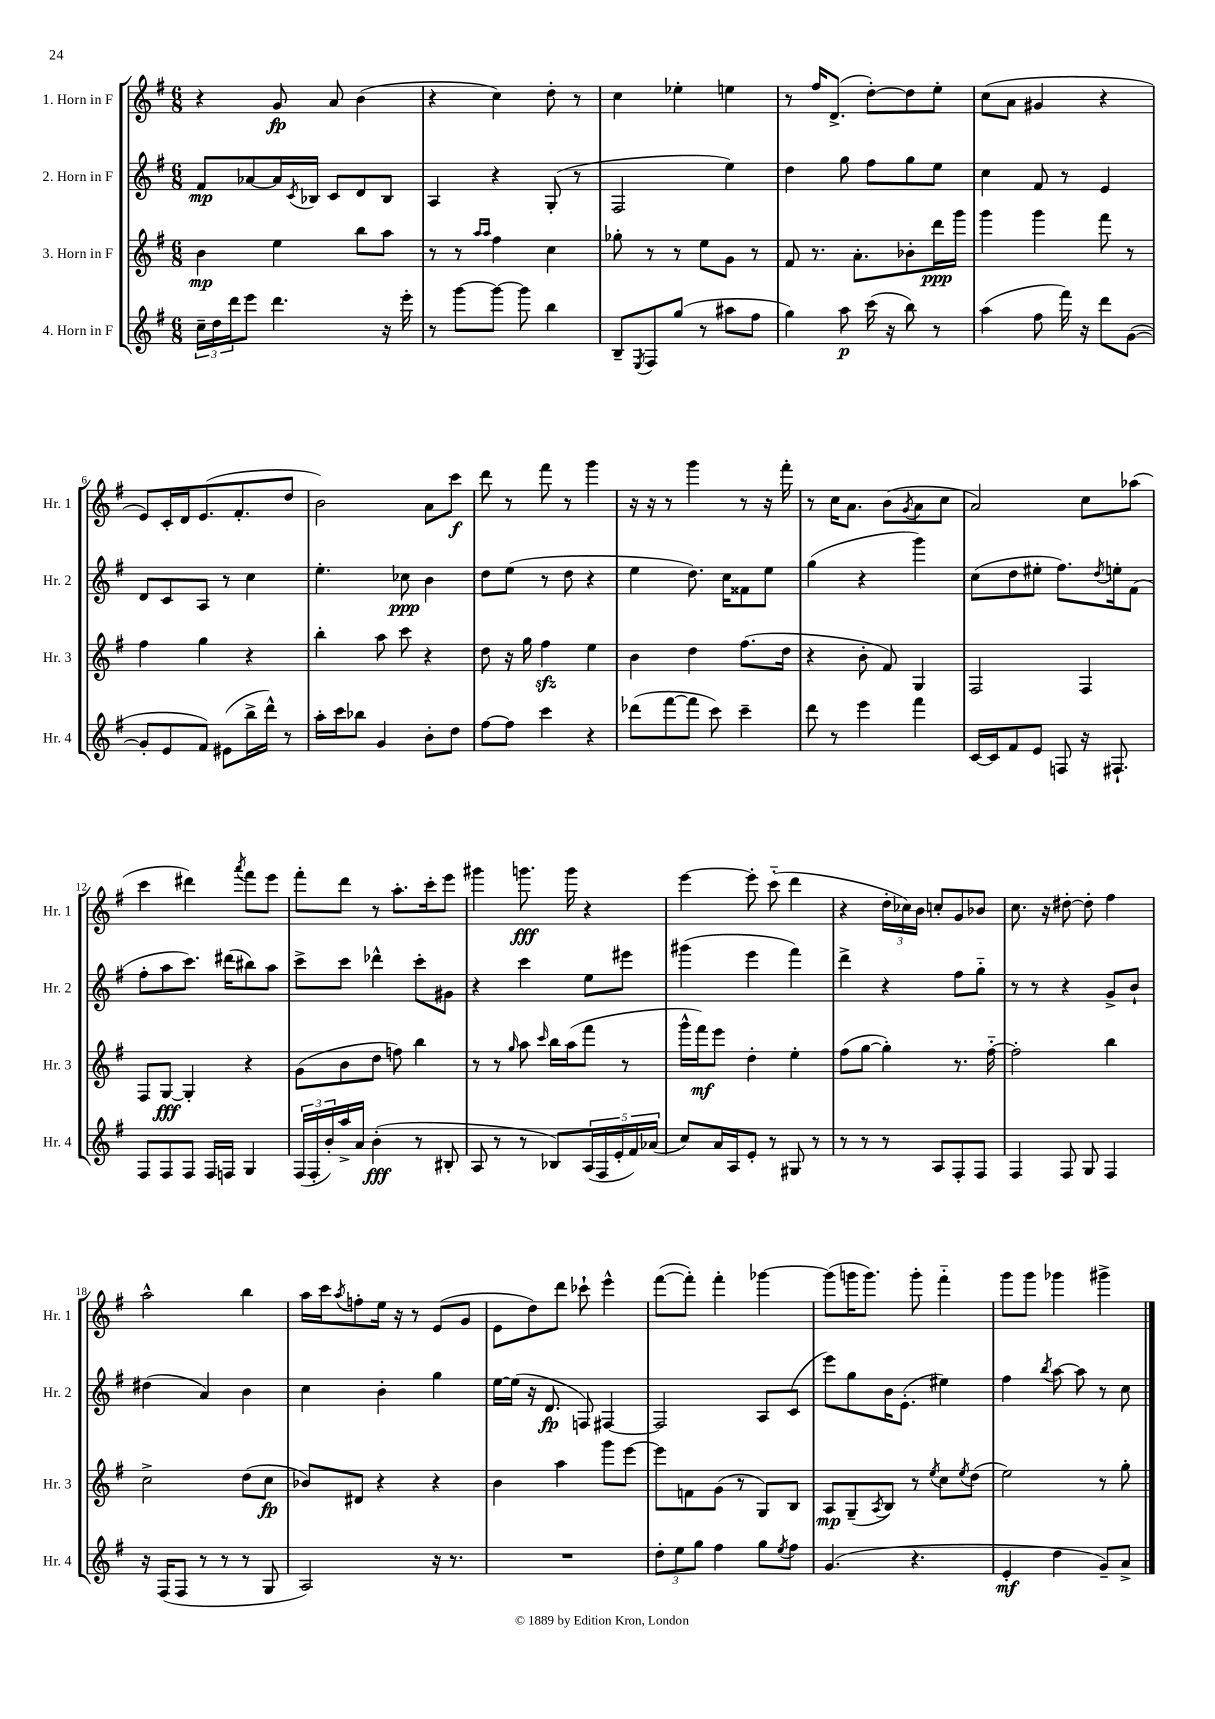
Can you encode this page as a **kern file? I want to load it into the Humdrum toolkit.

**kern	**dynam	**kern	**dynam	**kern	**dynam	**kern	**dynam
*part4	*part4	*part3	*part3	*part2	*part2	*part1	*part1
*staff4	*staff4	*staff3	*staff3	*staff2	*staff2	*staff1	*staff1
*I"4. Horn in F	*	*I"3. Horn in F	*	*I"2. Horn in F	*	*I"1. Horn in F	*
*I'Hr. 4	*	*I'Hr. 3	*	*I'Hr. 2	*	*I'Hr. 1	*
*clefG2	*	*clefG2	*	*clefG2	*	*clefG2	*
*k[f#]	*	*k[f#]	*	*k[f#]	*	*k[f#]	*
*M6/8	*	*M6/8	*	*M6/8	*	*M6/8	*
=1	=1	=1	=1	=1	=1	=1	=1
24cc~\LL	.	4b\	mp	8f#/L	mp	4r	.
24dd\	.	.	.	.	.	.	.
24ddd\J	.	.	.	.	.	.	.
8eee\J	.	.	.	[8a-X/	.	.	.
4.ddd\	.	4ee\	.	16a-/L]	.	8g/	fp
.	.	.	.	8qc/	.	.	.
.	.	.	.	16B-X/JJ	.	.	.
.	.	.	.	8c/L	.	8a/	.
.	.	8bb\L	.	8d/	.	(4b\	.
16r	.	8aa\J	.	8B-/J	.	.	.
16eee'\	.	.	.	.	.	.	.
=2	=2	=2	=2	=2	=2	=2	=2
8r	.	8r	.	4A/	.	4r	.
[8ggg\L	.	8r	.	.	.	.	.
.	.	16qqaa/LL	.	.	.	.	.
.	.	16qqaa/JJ	.	.	.	.	.
8ggg\J_	.	4ff#\	.	4r	.	4cc\)	.
8ggg\]	.	.	.	.	.	.	.
4bb\	.	4cc\	.	(8G'/	.	8dd'\	.
.	.	.	.	8r	.	8r	.
=3	=3	=3	=3	=3	=3	=3	=3
8B~/L	.	8gg-X'\	.	2F#/	.	4cc\	.
8qE/	.	.	.	.	.	.	.
8F#/	.	8r	.	.	.	.	.
(8gg/J	.	8r	.	.	.	4ee-X'\	.
8r	.	8ee\L	.	.	.	.	.
8aa#X\L	.	8g\J	.	4ee\)	.	4een\	.
8ff#\J	.	8r	.	.	.	.	.
=4	=4	=4	=4	=4	=4	=4	=4
4gg\)	.	8f#/	.	4dd\	.	8r	.
.	.	8.r	.	.	.	16ff#/KL	.
.	.	.	.	.	.	(8.d^/J	.
8aa\	p	.	.	8gg\	.	.	.
.	.	8.a'\L	.	.	.	.	.
(16ccc\	.	.	.	8ff#\L	.	[8dd'\L)	.
16r	.	.	.	.	.	.	.
8bb\)	.	8b-X'\	.	8gg\	.	8dd\]	.
8r	.	16ddd\L	ppp	8ee\J	.	8ee'\J	.
.	.	16ggg\JJ	.	.	.	.	.
=5	=5	=5	=5	=5	=5	=5	=5
(4aa\	.	4ggg\	.	4cc\	.	(8cc\L	.
.	.	.	.	.	.	8a\J	.
8ff#\	.	4ggg\	.	8f#/	.	4g#X/	.
16fff#\)	.	.	.	8r	.	.	.
16r	.	.	.	.	.	.	.
8ddd\L	.	8fff#\	.	4e/	.	4r	.
([8g\J	.	8r	.	.	.	.	.
!!LO:LB:g=z
=6	=6	=6	=6	=6	=6	=6	=6
8g'/L]	.	4ff#\	.	8d/L	.	8e/L)	.
8e/	.	.	.	8c/	.	16c'/L	.
.	.	.	.	.	.	16d/J	.
8f#/J)	.	4gg\	.	8A/J	.	(8.e/	.
(8e#X\L	.	.	.	8r	.	.	.
.	.	.	.	.	.	8.f#'/	.
16bb^\L	.	4r	.	4cc\	.	.	.
16ddd^^\JJ)	.	.	.	.	.	.	.
8r	.	.	.	.	.	8dd/J	.
=7	=7	=7	=7	=7	=7	=7	=7
16aa'\LL	.	4bb'\	.	4.ee'\	.	2b\)	.
16ccc\J	.	.	.	.	.	.	.
8bb-X\J	.	.	.	.	.	.	.
4g/	.	8aa\	.	.	.	.	.
.	.	8ccc\	.	8cc-X\	ppp	.	.
8b'\L	.	4r	.	4b\	.	8a\L	.
8dd\J	.	.	.	.	.	8ccc\J	f
=8	=8	=8	=8	=8	=8	=8	=8
[8ff#\L	.	8dd\	.	8dd\L	.	8ddd\	.
8ff#\J]	.	16r	.	(8ee\J	.	8r	.
.	.	16gg\	.	.	.	.	.
4ccc\	.	4ff#zz\	.	8r	.	8fff#\	.
.	.	.	.	8dd\	.	8r	.
4r	.	4ee\	.	4r	.	4ggg\	.
=9	=9	=9	=9	=9	=9	=9	=9
(8ddd-X\L	.	4b\	.	4ee\	.	16r	.
.	.	.	.	.	.	16r	.
[8fff#\	.	.	.	.	.	8r	.
8fff#\J]	.	4dd\	.	8.dd\)	.	4ggg\	.
8ccc\)	.	.	.	.	.	.	.
.	.	.	.	16cc\KL	.	.	.
4ccc~\	.	(8.ff#\L	.	8f##X\	.	8r	.
.	.	.	.	8ee\J	.	16r	.
.	.	16dd\Jk	.	.	.	16fff#'\	.
=10	=10	=10	=10	=10	=10	=10	=10
8ddd\	.	4r	.	(4gg\	.	8r	.
8r	.	.	.	.	.	16cc\KL	.
.	.	.	.	.	.	8.a\J	.
4eee\	.	8b'\	.	4r	.	.	.
.	.	8f#/)	.	.	.	(8b\L	.
.	.	.	.	.	.	8qg/	.
4fff#\	.	4G/	.	4ggg\)	.	8a\	.
.	.	.	.	.	.	8cc\J	.
=11	=11	=11	=11	=11	=11	=11	=11
[16c/LL	.	2F#/	.	(8cc\L	.	2a/)	.
16c/J]	.	.	.	.	.	.	.
8f#/	.	.	.	8dd\	.	.	.
8e/J	.	.	.	8ee#X'\J	.	.	.
8Fn/	.	.	.	8.ff#\L)	.	.	.
16r	.	4F#/	.	.	.	8cc\L	.
.	.	.	.	8qdd/	.	.	.
8.F#X`/	.	.	.	16een'\k	.	.	.
.	.	.	.	(8f#\J	.	(8aa-X\J	.
!!LO:LB:g=z
=12	=12	=12	=12	=12	=12	=12	=12
8F#/L	.	8F#/L	.	8ff#'\L	.	4ccc\	.
8F#/	.	[8G/J	fff	8aa\	.	.	.
8F#/J	.	4G'/]	.	8.ccc\J)	.	4ddd#X\)	.
16F#/LL	.	.	.	.	.	.	.
16Fn/JJ	.	.	.	(16ddd#X\KL	.	.	.
.	.	.	.	.	.	8qaaa/	.
4G/	.	4r	.	8bb#X\)	.	8fff#\L	.
.	.	.	.	8aa\J	.	8eee\J	.
=13	=13	=13	=13	=13	=13	=13	=13
(24F#/LL	.	(8g\L	.	8ccc^\L	.	8fff#'\L	.
24F#'/	.	.	.	.	.	.	.
24b'/)	.	.	.	.	.	.	.
16aa^/	.	8b\	.	8ccc\J	.	8ddd\J	.
16a/JJ	.	.	.	.	.	.	.
(4b'\	fff	8dd\J	.	4ddd-X^^\	.	8r	.
.	.	8ffn\)	.	.	.	8.aa'\L	.
8r	.	4bb\	.	8ccc'\L	.	.	.
.	.	.	.	.	.	16ccc'\k	.
8B#X'/	.	.	.	8g#X\J	.	8eee\J	.
=14	=14	=14	=14	=14	=14	=14	=14
8A/	.	8r	.	4r	.	4ggg#X\	.
8r	.	8r	.	.	.	.	.
.	.	16qqgg/	.	.	.	.	.
8r	.	8aa\	.	4ccc\	.	8.gggn\	fff
.	.	16qqccc/	.	.	.	.	.
8B-X/L)	.	16bb\LL	.	.	.	.	.
.	.	(16aa\J	.	.	.	16ggg\	.
(20A/L	.	8fff#\J	.	8ee\L	.	4r	.
20F#/	.	.	.	.	.	.	.
20e'/	.	.	.	.	.	.	.
.	.	8r	.	8eee#X\J	.	.	.
20f#/)	.	.	.	.	.	.	.
(20a-X/JJ	.	.	.	.	.	.	.
=15	=15	=15	=15	=15	=15	=15	=15
8cc/L)	.	16ggg^^\LL	.	(4ggg#X\	.	[4eee\	.
.	.	16fff#\J)	mf	.	.	.	.
16a/L	.	8eee\J	.	.	.	.	.
16A/J	.	.	.	.	.	.	.
8e'/J	.	4dd'\	.	4eee\	.	8eee'\]	.
8r	.	.	.	.	.	(8ccc\	.
8G#X/	.	4ee'\	.	4fff#\)	.	4ddd\	.
8r	.	.	.	.	.	.	.
=16	=16	=16	=16	=16	=16	=16	=16
8r	.	(8ff#\L	.	4ddd^\	.	4r	.
8r	.	[8gg\J	.	.	.	.	.
8r	.	4gg'\])	.	4r	.	24dd'\LL	.
.	.	.	.	.	.	24cc-X\)	.
.	.	.	.	.	.	24b\JJ	.
8A/L	.	.	.	.	.	8ccn'/L	.
8F#'/	.	8.r	.	8ff#\L	.	8g/	.
8F#/J	.	.	.	8gg\J	.	8b-X/J	.
.	.	[16ff#\	.	.	.	.	.
=17	=17	=17	=17	=17	=17	=17	=17
4F#/	.	2ff#'\]	.	8r	.	8.cc\	.
.	.	.	.	8r	.	.	.
.	.	.	.	.	.	16r	.
8F#/	.	.	.	4r	.	[8dd#X'\	.
8G/	.	.	.	.	.	8dd#'\]	.
4F#/	.	4bb\	.	8g^/L	.	4ff#\	.
.	.	.	.	8b`/J	.	.	.
!!LO:LB:g=z
=18	=18	=18	=18	=18	=18	=18	=18
16r	.	2cc^\	.	(4dd#X\	.	2aa^^\	.
(16F#/KL	.	.	.	.	.	.	.
8F#/J	.	.	.	.	.	.	.
8r	.	.	.	4a/)	.	.	.
8r	.	.	.	.	.	.	.
8r	.	(8dd\L	.	4b\	.	4bb\	.
8G/	.	8cc\J	fp	.	.	.	.
=19	=19	=19	=19	=19	=19	=19	=19
2A/)	.	8b-X/L)	.	4cc\	.	16aa\LL	.
.	.	.	.	.	.	16ccc\J	.
.	.	.	.	.	.	8qaa/	.
.	.	8d#X/J	.	.	.	8ffn'\	.
.	.	4r	.	4b'\	.	16ee\Jk	.
.	.	.	.	.	.	16r	.
.	.	.	.	.	.	8r	.
16r	.	4r	.	4gg\	.	(8e/L	.
8.r	.	.	.	.	.	.	.
.	.	.	.	.	.	8g/J	.
=20	=20	=20	=20	=20	=20	=20	=20
2.r	.	4b\	.	[16ee\LL	.	8e\L	.
.	.	.	.	(16ee\JJ]	.	.	.
.	.	.	.	16r	.	8dd\)	.
.	.	.	.	8.d/	fp	.	.
.	.	4aa\	.	.	.	8ddd\J	.
.	.	.	.	8Fn/)	.	8ccc-X`\	.
.	.	8ggg\L	.	[4F#X/	.	4eee^^\	.
.	.	[8eee\J	.	.	.	.	.
=21	=21	=21	=21	=21	=21	=21	=21
12dd'\L	.	8eee\L]	.	2F#/]	.	([8fff#\L	.
12ee\	.	.	.	.	.	.	.
.	.	8fn\	.	.	.	8fff#'\J])	.
12gg\J	.	.	.	.	.	.	.
4ff#\	.	(8g\J	.	.	.	4fff#'\	.
.	.	8r	.	.	.	.	.
8gg\L	.	8G/L)	.	8A/L	.	[4ggg-X\	.
8qee/	.	.	.	.	.	.	.
8ff#\J	.	8B/J	.	(8c/J	.	.	.
=22	=22	=22	=22	=22	=22	=22	=22
(4.g/	.	8A/L	mp	8eee\L)	.	(8ggg-\L]	.
.	.	(8G~/	.	8gg\	.	16gggn\K	.
.	.	.	.	.	.	8.ggg\J)	.
.	.	8qA/	.	.	.	.	.
.	.	8B/J)	.	16b\K	.	.	.
.	.	.	.	(8.e'\J	.	.	.
4.r	.	8r	.	.	.	8ggg'\	.
.	.	8qee/	.	.	.	.	.
.	.	8cc\L	.	4ee#X\)	.	4fff#\	.
.	.	8qee/	.	.	.	.	.
.	.	(8dd\J	.	.	.	.	.
=23	=23	=23	=23	=23	=23	=23	=23
4e'/	mf	2ee\)	.	4ff#\	.	8ggg\L	.
.	.	.	.	.	.	8ggg\J	.
.	.	.	.	8qbb/	.	.	.
4dd\	.	.	.	[8aa\	.	4ggg-X\	.
.	.	.	.	8aa\]	.	.	.
8g~/L)	.	8r	.	8r	.	4ggg#X^\	.
8a^/J	.	8gg'\	.	8cc\	.	.	.
==	==	==	==	==	==	==	==
*-	*-	*-	*-	*-	*-	*-	*-
